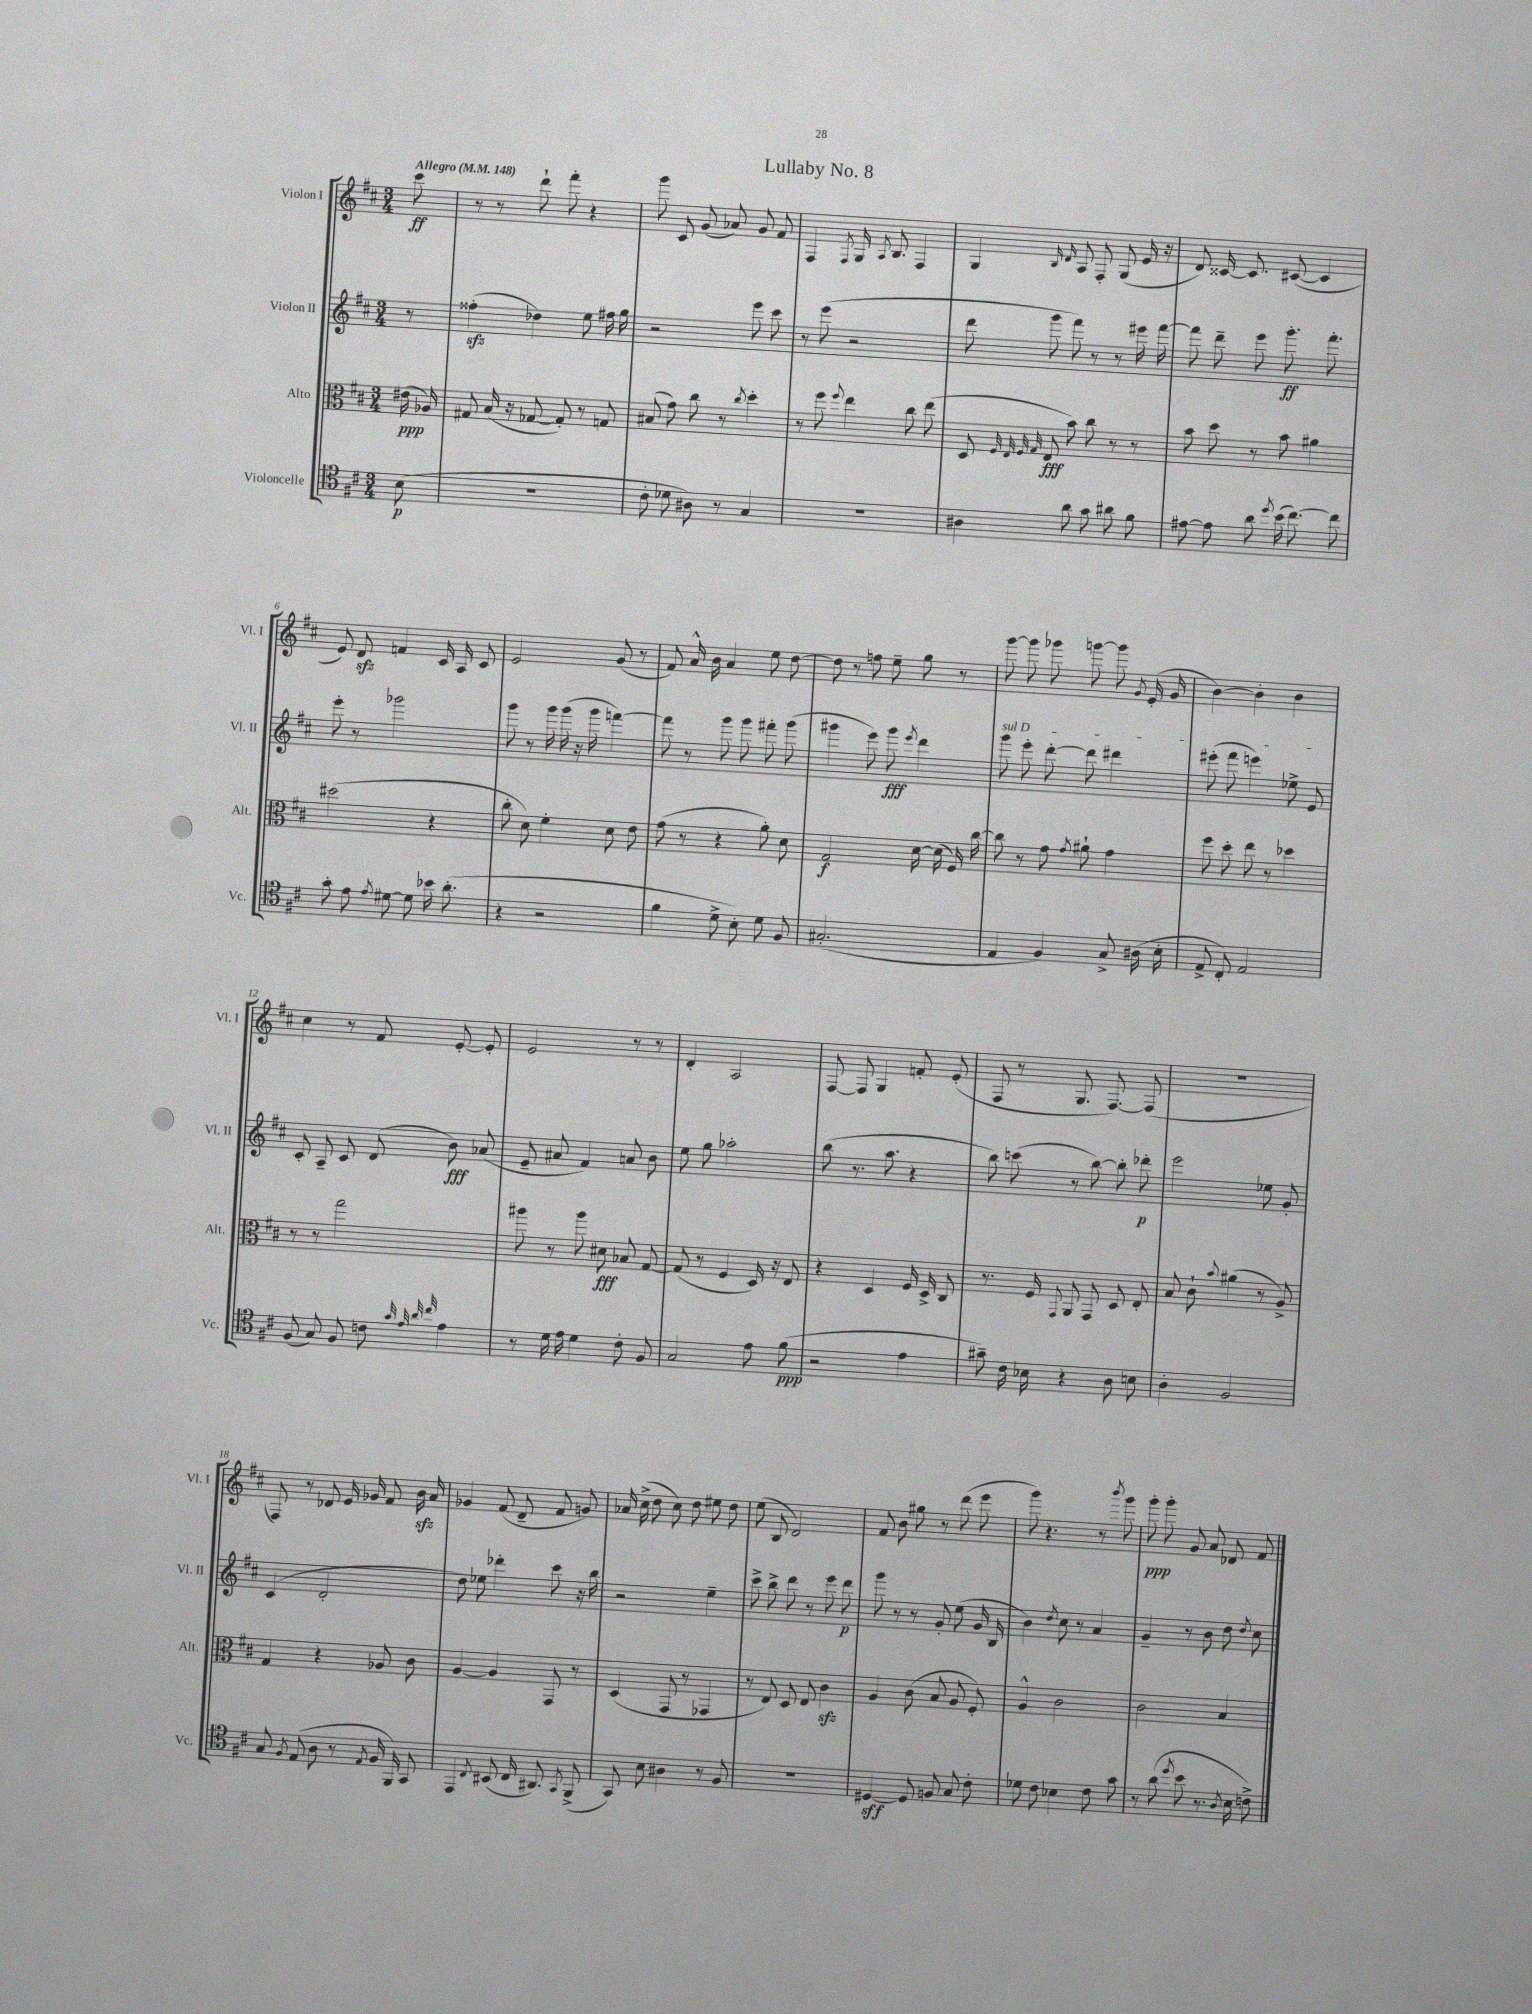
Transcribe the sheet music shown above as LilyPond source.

\header { title = "Lullaby No. 8" }
<<
\new StaffGroup <<
\new Staff = "s0" \with { instrumentName = "Violon I" shortInstrumentName = "Vl. I" } {
    \clef treble \key d \major \numericTimeSignature \time 3/4 \partial 8 \tempo "Allegro" 4 = 148
    \autoBeamOff cis'''8\ff |
    r8 r8 d'''8-! fis'''8-. r4 |
    g'''8 cis'8 g'8( aes'8) g'8 fis'8 |
    fis4 \acciaccatura { fis8 } g16 \acciaccatura { a8 } b8. fis4 |
    g4 \grace { b16 d'16 } a8 fis8-. g8( e'16 r16 |
    d'8) cisis'16~ cisis'8. cis'8~( cis'4 |
    e'8) d'8\sfz f'4 cis'16 a16 cis'8 |
    e'2 g'8( r8 |
    fis'8) a'16-^ b'16 a'4 e''8 d''8~ |
    d''8 r8 f''8 e''8-- g''8 r8 |
    g'''8~ g'''8 ges'''8 g'''8~ g'''8 \acciaccatura { g'8 } e'16-.( g'16 |
    b'4~) b'4-. b'4 |
    cis''4 r8 fis'8 e'8~-. e'8-. |
    e'2 r8 r8 |
    d'4-. a2 |
    fis8~ fis8 g4 f'8-. e'8-.( |
    fis8 r8 g8. fis8.~) fis8( |
    R2. |
    fis8) r8 des'8 e'16 ges'16 fis'8 b'16\sfz a'16 |
    ges'4 fis'8( d'8-- fis'8 g'8) |
    aes'16 cis''16->( d''8 cis''8) d''8 eis''8 d''8 |
    e''8( b8 d'2) |
    fis'8 b'8 gis''8 r8 d'''8( e'''8 |
    g'''8) r4. r8 \acciaccatura { b'''8 } g'''8 |
    g'''8-.\ppp g'''8-. g'8 a'8 des'8 fis'8 \bar "|." |
}
\new Staff = "s1" \with { instrumentName = "Violon II" shortInstrumentName = "Vl. II" } {
    \clef treble \key d \major \numericTimeSignature \time 3/4 \partial 8
    \autoBeamOff r8 |
    fisis''4-.\sfz( des''4) e''8 fis''16 g''16 |
    r2 e'''8 cis'''8 |
    r8 e'''8( r2 |
    d'''8 g'''8 fis'''8) r8 r8 eis'''16 fis'''16~ |
    fis'''8 d'''8-- e'''8 g'''8.-.\ff fis'''8.-. |
    e'''8-. r8 ges'''2 |
    g'''8 r8 g'''16 g'''16( r16 g'''16 f'''4~) |
    f'''8 r8 g'''8 g'''8 fis'''8-. g'''8( |
    gis'''4 e'''8) gis'''8\fff \acciaccatura { e'''8 } d'''4 |
    \once \override TextSpanner.bound-details.left.text = \markup { \italic "sul D" } g'''8\startTextSpan e'''8-. d'''8~-. d'''8 dis'''4 |
    eis'''8-.( fis'''8 e'''4) ees''8-> e'8\stopTextSpan |
    cis'8-. a8-- cis'8 d'8( b'8\fff) aes'8( |
    e'8-- ais'8 fis'4) a'8 b'8 |
    e''8 g''8 aes''2-. |
    b''8( r8. a''8. r4 |
    b''8) c'''8( r8 b''8~) b''8-. des'''8-.\p |
    e'''2 ees''8 g'8-. |
    cis'4( d'2-. |
    d''8) ees''8 des'''4-. cis'''8 r16 b''16 |
    r2 e''4-- |
    cis'''8-> b''8-> d'''8 r8 e'''8 d'''8\p |
    g'''8 r8 r8 g'8-. e''8( g'16 b16 |
    b'4) \acciaccatura { d''8 } cis''8 r8 a'4 |
    g'4-- r8 b'8 d''8 \acciaccatura { d''8 } cis''8 \bar "|." |
}
\new Staff = "s2" \with { instrumentName = "Alto" shortInstrumentName = "Alt." } {
    \clef alto \key d \major \numericTimeSignature \time 3/4 \partial 8
    \autoBeamOff eis'16\ppp( aes16) |
    gis8 b16( r16 ges8~ ges8-.) r8 g8 |
    bis8( g'8) cis''8 r8 \acciaccatura { cis''8 } d''4-. |
    r8 fis''8 \appoggiatura { fis''8 } e''4 cis''8 e''8( |
    d8 \grace { fis32 e32 fis32 g32 } e8\fff b'8) cis''8 r8 r8 |
    b'8 d''8 r8 b'8 ais'4 |
    dis''2( r4 |
    cis''8-. d'8) fis'4-. d'8 e'8 |
    g'8( r8 r4 a'8-.) d'8 |
    g2\f d'16~ d'16( fis16) cis''16~ |
    cis''8 r8 g'8 \acciaccatura { g'8 } ais'8-! g'4 |
    fis''8 d''8-. e''8 r8 des''4 |
    r8 r8 g''2 |
    ais''8 r8 ais''8 dis'8\fff bes8 g8~ |
    g8( r8 fis4 d16) r16 e8 |
    r4 d4 fis16 d16-> cis8 |
    r8. fis16 \appoggiatura { g,8 } a,8 g,8 d8 e8-. |
    b8 cis'8-! \appoggiatura { b'8 } ais'4( r8 a8->) |
    g4 r4 aes8 cis'8 |
    a4~ a4 g,8 r8 |
    d4( g,8 r8 ges,4 |
    r8 e8) d8 e8 cis'4\sfz |
    a4 cis'8( b8 a8 fis8-.) |
    a4-^ cis'2 |
    cis'2 b4 \bar "|." |
}
\new Staff = "s3" \with { instrumentName = "Violoncelle" shortInstrumentName = "Vc." } {
    \clef tenor \key d \major \numericTimeSignature \time 3/4 \partial 8
    \autoBeamOff b8\p( |
    R2. |
    cis'8-. des'8 ais8) r8 g4 |
    R2. |
    ais4 a'8 g'8 ais'8 fis'8 |
    eis'8~ eis'8 a'8 \acciaccatura { d''8 } b'16( cis''8.~) cis''8 |
    g'8-. e'8 \acciaccatura { e'8 } dis'8~ dis'8 bes'16 a'8.-.( |
    r4 r2 |
    fis'4 d'8-> b8-.) d'8 fis8 |
    gis2.-.( |
    e4 fis4) g8-> ais16( b16-. |
    e8-> cis8-.) e2 |
    fis8( g8) fis8 c'8 \grace { g'32 e'32 a'32 cis''32 } e'4 |
    r8 d'16 e'16 d'4 cis'8-. fis8 |
    g2 e'8 fis'8\ppp( |
    r2 e'4 |
    gis'8--) cis'16 bes16 r4 a8 b8 |
    a4-. fis2 |
    g8 \acciaccatura { fis8 } e8( a8 r8 \acciaccatura { e8 } fis16 fis,16) g,8 |
    e,4 \acciaccatura { cis8 } bis,8( cis16 ais,8.) \acciaccatura { g,8 } fis,8->( |
    g,8) b8 ais4 r8 fis8 |
    R2. |
    dis4~\sff dis8 f8 g8 cis'8-. |
    des'8 cis'8 bes4 cis'8 g'8 |
    r8 a'8( \acciaccatura { d''8 } b'8 r8. \acciaccatura { a8 } b16 c'8->) \bar "|." |
}
>>
>>
